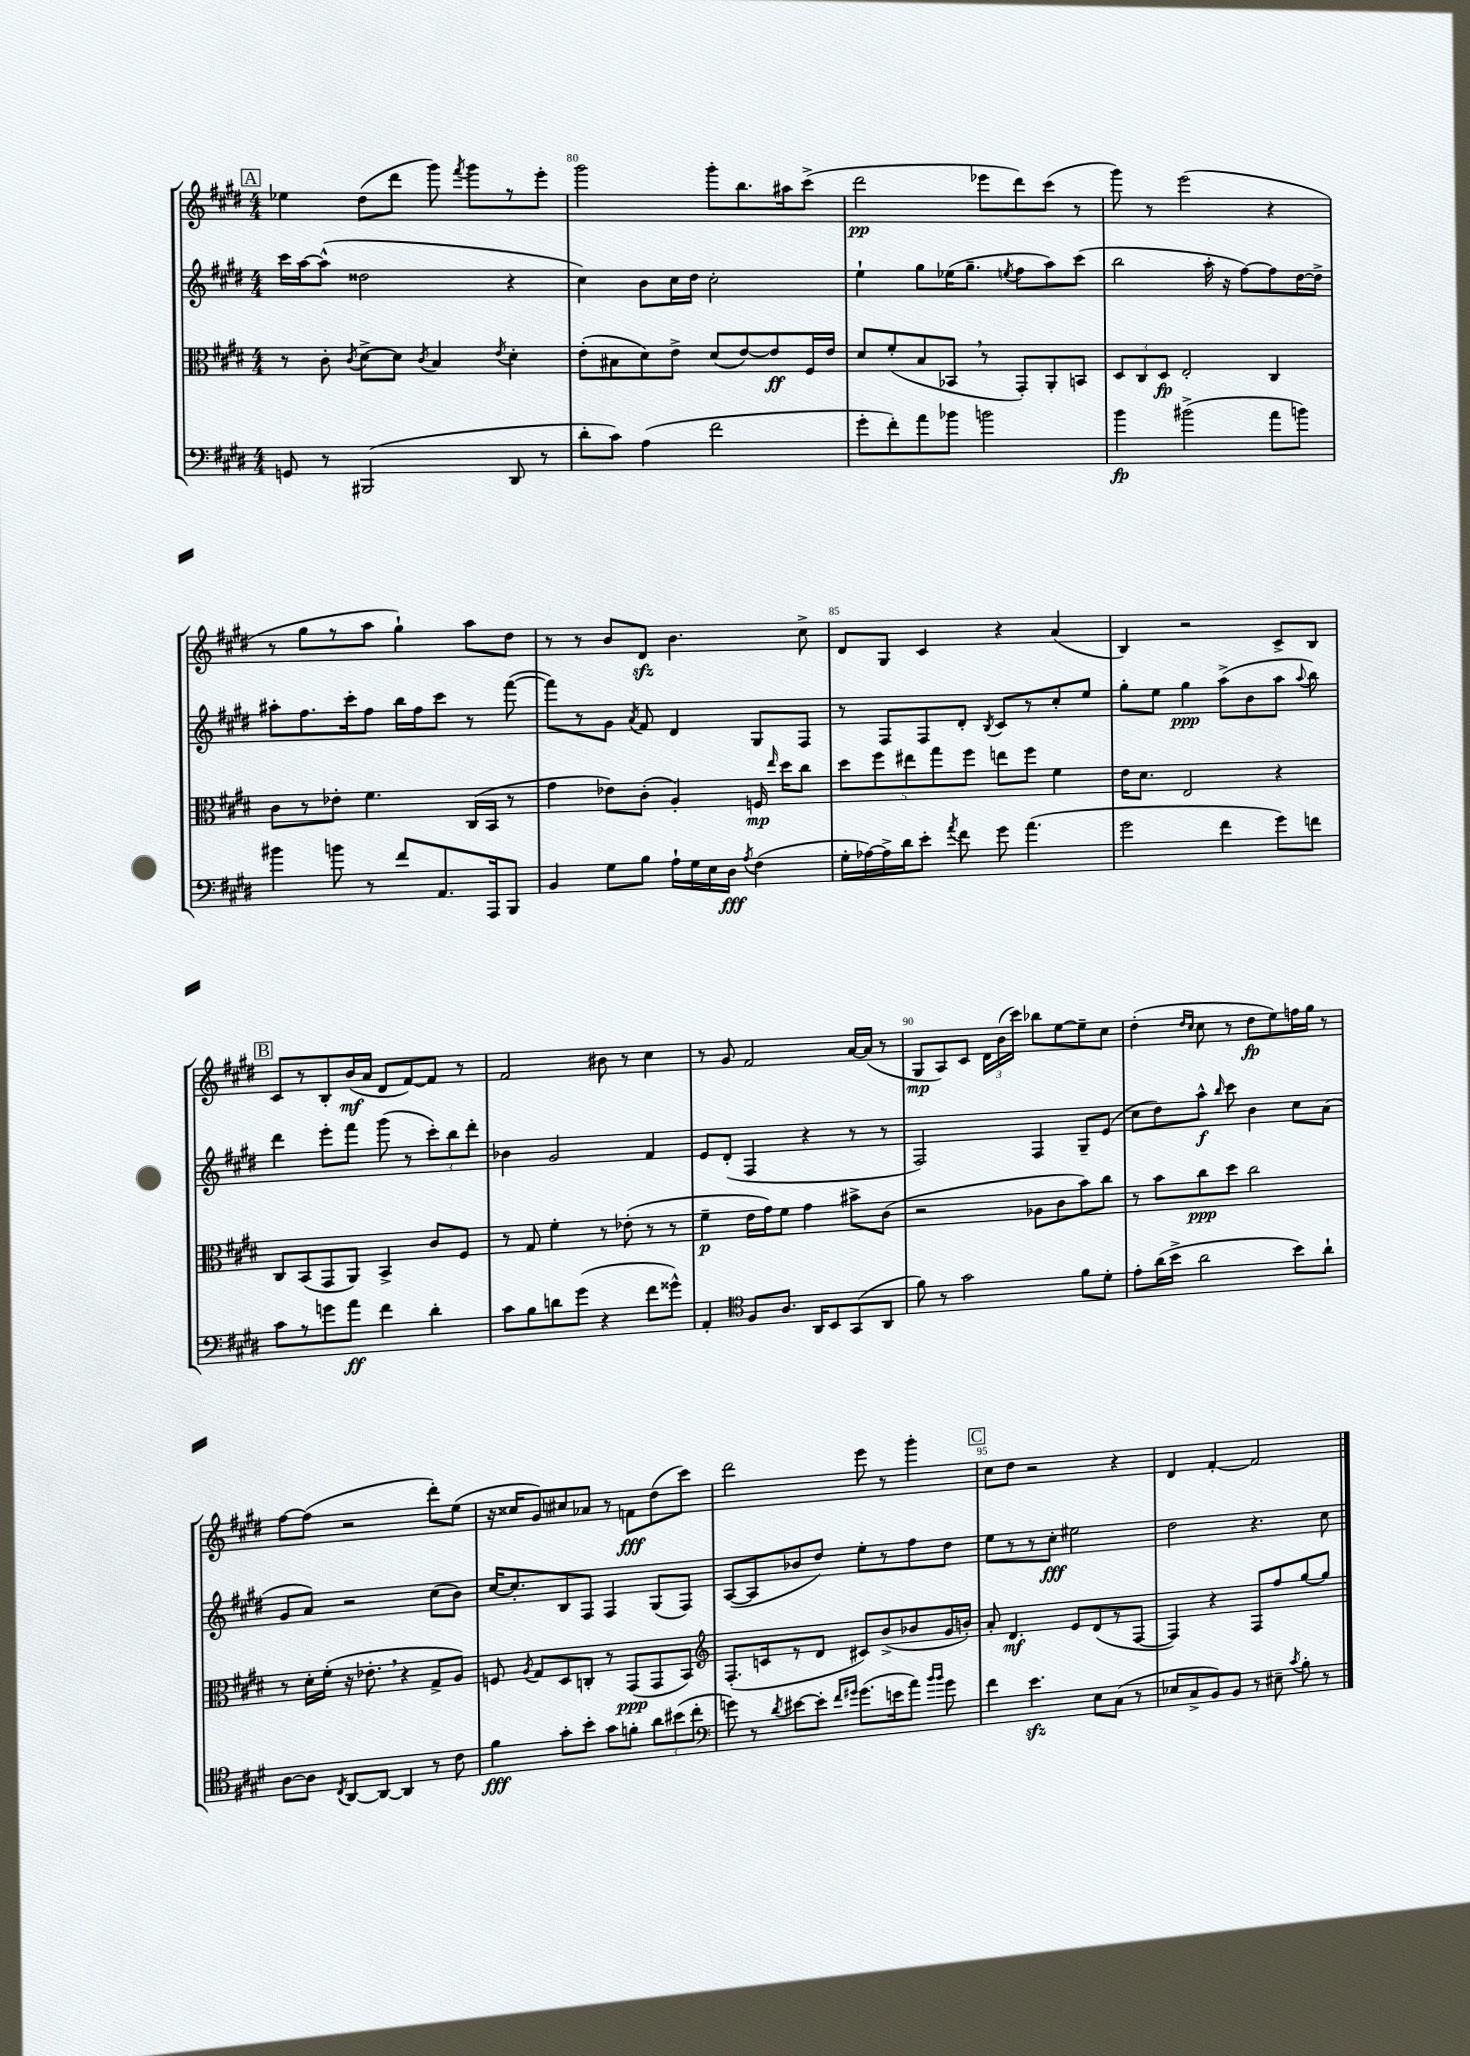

**kern	**kern	**kern	**kern
*staff4	*staff3	*staff2	*staff1
*clefF4	*clefC3	*clefG2	*clefG2
*k[f#c#g#d#]	*k[f#c#g#d#]	*k[f#c#g#d#]	*k[f#c#g#d#]
*M4/4	*M4/4	*M4/4	*M4/4
8GG	8r	16ccc#	4ee-
.	.	[16aa	.
8r	8c#'	(8aa^^]	.
.	8qc#	.	.
(2BBB#	[8d#^	2dd##	(8dd#
.	8d#]	.	8ddd#
.	8qc#	.	.
.	4B	.	8ggg#)
.	.	.	8qfff#
.	.	.	8ggg#
.	8qe	.	.
8DD#	4d#'	4r	8r
8r	.	.	8eee'
=	=	=	=
8d#'	(8e'	4cc#)	2ggg#
8c#)	8B#	.	.
(4A	8d#)	8b	.
.	8e^	16cc#	.
.	.	16dd#	.
2f#	(8d#	2cc#'	8ggg#'
.	[8e)	.	8.bb
.	8e]	.	.
.	.	.	16aa#
.	16F#	.	(8ccc#^
.	16e	.	.
=	=	=	=
8g#'	8d#	4ee`	2ddd#
8f#')	(8f#'	.	.
8a	8B	8gg#	.
8b-	8BB-	(16ee-	.
.	.	8.gg#~	.
2b	8r	.	8eee-
.	.	8qee	.
.	8GG#')	8ff#	8ddd#)
.	8AA'	8aa)	(8ccc#
.	8BB	(8ccc#	8r
=	=	=	=
4b	12D#	2bb	8ggg#)
.	12C#	.	.
.	.	.	8r
.	12D#	.	.
(2b#^	2E'	.	(2eee
.	.	16aa'	.
.	.	16r	.
.	.	[8ff#)	.
8a	4C#	8ff#]	4r
8b)	.	[16dd#	.
.	.	16dd#^]	.
=	=	=	=
4b#	8c#	8aa#'	8r
.	8r	8.ff#	8gg#
8b	8e-'	.	8r
.	.	16ccc#'	.
8r	4.f#	8ff#	8aa
8f#	.	16bb	4gg#`)
.	.	16ff#	.
8.AA	.	8ccc#	.
.	(16C#	8r	8aa
16AAA	16BB	.	.
8BBB	8r	([8fff#	8dd#
=	=	=	=
4BB	4g#	8fff#])	8r
.	.	8r	8r
8G#	8e-)	8g#	8b
.	.	8qa	.
8B	(8c#'	8f#	8d#
16A`	4A')	4d#	4.b
16G#	.	.	.
16E	.	.	.
16D#	.	.	.
8qA	.	.	.
(4F#	16F	8G#	.
.	16qqee	.	.
.	16dd#	.	.
.	8cc#	8F#	8cc#^
=	=	=	=
16G#'	10dd#	8r	8d#
[16A-)	.	.	.
.	10ff#	.	.
16A-^]	.	8F#	8G#
16d#	.	.	.
.	10ee#	.	.
8e'	.	8F#	4c#
.	10gg#	.	.
8qa	.	.	.
8f#	.	8d#'	.
.	10ff#	.	.
.	.	8qB	.
8g#	8ee	8c#	4r
(4.a	8ff#	8r	.
.	4f#	8cc#'	(4a
.	.	8ee	.
=	=	=	=
2g#	16e	8gg#'	4B)
.	8.d#	.	.
.	.	8ee	.
.	2E	4gg#	2r
4f#	.	(8aa^	.
.	.	8b	.
8g#)	4r	8aa	8c#^
.	.	8qqaa	.
8f	.	8bb)	8B
=	=	=	=
8c#	8C#	4ddd#	8c#
8r	(8BB	.	8r
8g	8GG#	8eee'	8B'
8a	8AA)	8fff#	(16b
.	.	.	16a
4f#	4BB^	(8ggg#	8d#
.	.	8r	[8f#)
4d#'	8c#	12ccc#')	8f#]
.	.	12bb	.
.	8F#	.	8r
.	.	12ddd#'	.
=	=	=	=
8c#	8r	4b-	2f#
8B	8G#	.	.
8d	4f#'	2g#	.
(8g#	.	.	.
4r	8r	.	8b#
.	(8e-'	.	8r
8f#	8r	4f#	4cc#
8g##^^)	8r	.	.
=	=	=	=
4AA'	4f#~	8e	8r
.	.	(8d#'	8g#
*clefC4	*	*	*
8F#	16e	4F#	2f#
.	16g#)	.	.
8.A	8f#	.	.
.	4g#	4r	.
16AA	.	.	.
8BB	.	.	.
(8GG#	8b#^	8r	[16a
.	.	.	(16a]
8AA	(8c#	8r	8r
=	=	=	=
8f#)	2r	2F#)	8G#
8r	.	.	8A)
2g#	.	.	8c#
.	.	.	24d#
.	.	.	(24b
.	.	.	24ccc#)
.	8A-	4F#	8bb-
.	8c#	.	[8ee
8f#	8b)	8G#~	8ee~]
8d#'	8cc#	(8e	8cc#
=	=	=	=
8e'	8r	8cc#	(4dd#'
(16a	8b	8dd#)	.
16b^	.	.	.
.	.	.	16qqdd#
.	.	.	16qqcc#
2a	8cc#	8aa^^	8cc#
.	.	16qqbb	.
.	8dd#	8ccc#	8r
.	2cc#	4b	8dd#
.	.	.	8ee)
8b)	.	8cc#	16ff
.	.	.	16gg#
8a`	.	(8a	8r
=	=	=	=
[8A	8r	8g#	[8ff#
8A]	16d#'	8a)	(8ff#]
.	(16f#'	.	.
8qC#	.	.	.
[8AA	16r	2r	2r
.	8.e-'	.	.
8AA_	.	.	.
4AA]	4r	.	.
8r	8G#^	(8cc#	8ddd#')
8c#	8A)	8b)	(8ee
=	=	=	=
4f#	8F	[16cc#	16r
.	.	8.cc#']	16cc##
.	8qA	.	.
.	8G#	.	8g#)
8g#'	8D#	8B	8cc#
8b'	8C'	8F#	8a-
8g#	8r	4F#	8r
8f'	(8GG#	.	8f
12a	8GG#	(8G#	(8dd#
(12b#	.	.	.
.	8BB)	8F#)	8ccc#)
12cc#'	.	.	.
=	=	=	=
*clefF4	*clefG2	*	*
8g)	(8.F#'	([8A	2ddd#
8r	.	8A]	.
.	16c	.	.
8qd#	.	.	.
[8e#	8r	8b-	.
8e#']	8d#	8dd#)	.
16qqf#	.	.	.
16qqg#	.	.	.
(8.g#	8c#)	8ee'	8eee
.	(8b^	8r	8r
16e	.	.	.
8a)	8b-	8ff#	4ggg#'
16qqb	.	.	.
16qqb	.	.	.
8g#	16g#	8dd#	.
.	16b')	.	.
=	=	=	=
4f#	8a'	8ee	8cc#
.	4.d#	8r	8dd#
4.e	.	8r	2r
.	.	8cc#'	.
.	8e	2ee#	.
8E	(8d#	.	.
(8C#	8r	.	4r
8r	[8F#	.	.
=	=	=	=
8E-	4F#])	2dd#	4d#
8C#^	.	.	.
8BB)	4r	.	[4f#'
8BB	.	.	.
8r	8F#	4.r	2f#]
8E#~	8ff#	.	.
8qc#	.	.	.
8B'	[8gg#	.	.
8r	8gg#]	8cc#	.
==	==	==	==
*-	*-	*-	*-
